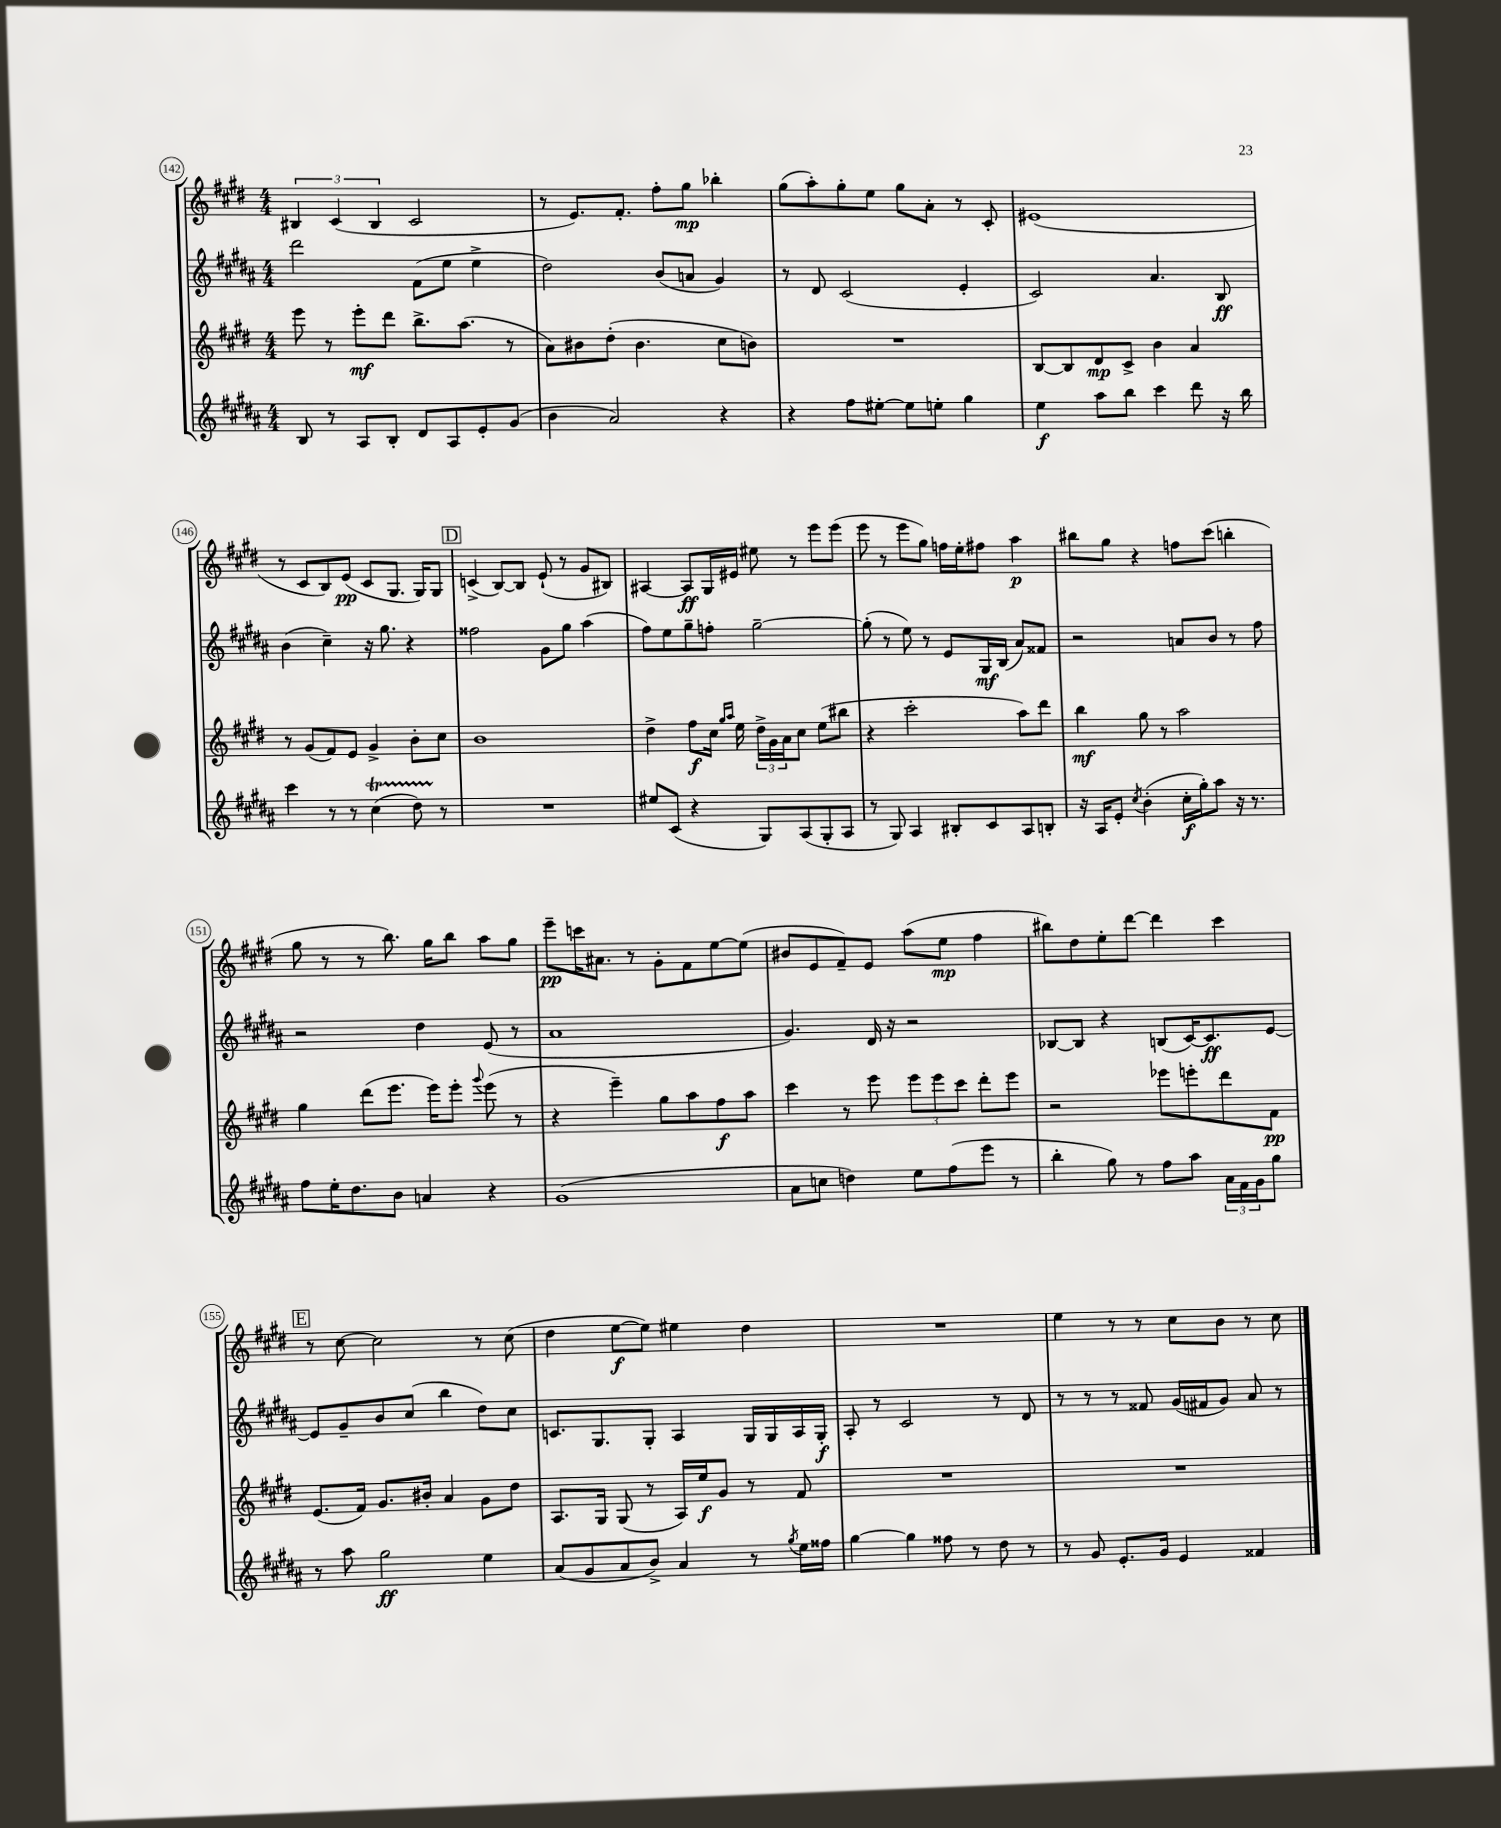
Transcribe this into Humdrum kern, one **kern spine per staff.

**kern	**dynam	**kern	**dynam	**kern	**dynam	**kern	**dynam
*part4	*part4	*part3	*part3	*part2	*part2	*part1	*part1
*staff4	*staff4	*staff3	*staff3	*staff2	*staff2	*staff1	*staff1
*clefG2	*	*clefG2	*	*clefG2	*	*clefG2	*
*k[f#c#g#d#a#]	*	*k[f#c#g#d#]	*	*k[f#c#g#d#a#]	*	*k[f#c#g#d#]	*
*M4/4	*	*M4/4	*	*M4/4	*	*M4/4	*
=142	=142	=142	=142	=142	=142	=142	=142
8B/	.	8eee\	.	2ddd#\	.	6B#X/	.
8r	.	8r	.	.	.	.	.
.	.	.	.	.	.	(6c#/	.
8A#/L	.	8eee'\L	mf	.	.	.	.
.	.	.	.	.	.	6B#/	.
8B'/J	.	8ddd#\J	.	.	.	.	.
8d#/L	.	8.bb^\L	.	(8f#\L	.	2c#/	.
8A#/	.	.	.	8ee\J	.	.	.
.	.	(8.aa\J	.	.	.	.	.
8e'/	.	.	.	4ee^\	.	.	.
(8g#/J	.	8r	.	.	.	.	.
=143	=143	=143	=143	=143	=143	=143	=143
4b\	.	8a\L)	.	2dd#\)	.	8r	.
.	.	8b#X\	.	.	.	8.e/L)	.
2a#/)	.	(8dd#'\J	.	.	.	.	.
.	.	.	.	.	.	8.f#'/J	.
.	.	4.b#\	.	.	.	.	.
.	.	.	.	(8b/L	.	8ff#'\L	.
.	.	.	.	8an/J	.	8gg#\J	mp
4r	.	8cc#\L	.	4g#/)	.	4bb-X'\	.
.	.	8bn\J)	.	.	.	.	.
=144	=144	=144	=144	=144	=144	=144	=144
4r	.	1r	.	8r	.	(8gg#\L	.
.	.	.	.	8d#/	.	8aa'\)	.
8ff#\L	.	.	.	(2c#/	.	8gg#'\	.
[8ee#X'\J	.	.	.	.	.	8ee\J	.
8ee#\L]	.	.	.	.	.	8gg#\L	.
8een'\J	.	.	.	.	.	8a'\J	.
4gg#\	.	.	.	4e'/	.	8r	.
.	.	.	.	.	.	8c#'/	.
=145	=145	=145	=145	=145	=145	=145	=145
4ee\	f	[8B/L	.	2c#/)	.	(1e#X	.
.	.	8B/]	.	.	.	.	.
8aa#\L	.	8d#/	mp	.	.	.	.
8bb\J	.	8c#^/J	.	.	.	.	.
4ccc#\	.	4b\	.	4.a#/	.	.	.
8ddd#\	.	4a/	.	.	.	.	.
16r	.	.	.	8B/	ff	.	.
16bb\	.	.	.	.	.	.	.
!!LO:LB:g=z
=146	=146	=146	=146	=146	=146	=146	=146
4ccc#\	.	8r	.	(4b\	.	8r	.
.	.	(8g#/L	.	.	.	8c#/L	.
8r	.	8f#/)	.	4cc#~\)	.	8B/)	.
8r	.	8e/J	.	.	.	(8e/J	pp
(4cc#T\	.	4g#^/	.	16r	.	8c#/L	.
.	.	.	.	8.gg#\	.	.	.
.	.	.	.	.	.	8.G#/J	.
8dd#TTT\)	.	8b'\L	.	4r	.	.	.
.	.	.	.	.	.	16G#/KL)	.
8r	.	8cc#\J	.	.	.	8G#/J	.
!!LO:REH:place=s1:t=D
=147	=147	=147	=147	=147	=147	=147	=147
1r	.	1b	.	2ff##X\	.	(4cn^/	.
.	.	.	.	.	.	[8B/L)	.
.	.	.	.	.	.	8B/J]	.
.	.	.	.	8g#\L	.	(8e`/	.
.	.	.	.	8gg#\J	.	8r	.
.	.	.	.	(4aa#\	.	8g#/L	.
.	.	.	.	.	.	8B#X/J)	.
=148	=148	=148	=148	=148	=148	=148	=148
8ee#X/L	.	4dd#^\	.	8ff#\L)	.	[4A#X/	.
(8c#/J	.	.	.	8ee\	.	.	.
4r	.	8ff#\L	f	8gg#~\	.	8A#/L]	ff
.	.	16cc#\Jk	.	8ffn'\J	.	16G#/L	.
.	.	16qqgg#/LL	.	.	.	.	.
.	.	16qqaa/JJ	.	.	.	.	.
.	.	16ee\	.	.	.	16e#X/JJ	.
8G#/L)	.	24dd#^\LL	.	[2gg#~\	.	8ee#X\	.
.	.	24g#\	.	.	.	.	.
.	.	24a\J	.	.	.	.	.
(8A#/	.	8cc#\J	.	.	.	8r	.
8G#'/	.	(8ee\L	.	.	.	8eee\L	.
8A#/J	.	8bb#X\J	.	.	.	(8eee\J	.
=149	=149	=149	=149	=149	=149	=149	=149
8r	.	4r	.	(8gg#'\]	.	8eee\	.
8G#/)	.	.	.	8r	.	8r	.
4A#/	.	2ccc#'\	.	8ee\)	.	8eee\L	.
.	.	.	.	8r	.	8gg#\J)	.
8B#X'/L	.	.	.	8e/L	.	16ffn\LL	.
.	.	.	.	.	.	16ee'\J	.
8c#/	.	.	.	16G#/L	mf	8ff#X\J	.
.	.	.	.	(16B/JJ	.	.	.
8A#/	.	8aa\L)	.	8a#/L)	.	4aa\	p
8Bn'/J	.	8ddd#\J	.	8f##X/J	.	.	.
=150	=150	=150	=150	=150	=150	=150	=150
16r	.	4bb\	mf	2r	.	8bb#X\L	.
16A#/KL	.	.	.	.	.	.	.
8e'/J	.	.	.	.	.	8gg#\J	.
8qcc#/	.	.	.	.	.	.	.
(4b'\	.	8gg#\	.	.	.	4r	.
.	.	8r	.	.	.	.	.
16cc#'\LL	f	2aa\	.	8an/L	.	8ffn\L	.
16gg#'\J)	.	.	.	.	.	.	.
8aa#\J	.	.	.	8b/J	.	(8ccc#\J	.
16r	.	.	.	8r	.	4bbn'\	.
8.r	.	.	.	.	.	.	.
.	.	.	.	8ff#\	.	.	.
!!LO:LB:g=z
=151	=151	=151	=151	=151	=151	=151	=151
8ff#\L	.	4gg#\	.	2r	.	8gg#\	.
16ee'\K	.	.	.	.	.	8r	.
8.dd#\	.	.	.	.	.	.	.
.	.	(8ddd#\L	.	.	.	8r	.
8b\J	.	8.eee\J	.	.	.	8.bb\)	.
4an/	.	.	.	4dd#\	.	.	.
.	.	16eee\KL)	.	.	.	16gg#\KL	.
.	.	8eee'\J	.	.	.	8bb\J	.
.	.	8qqggg#/	.	.	.	.	.
4r	.	(8eee\	.	(8e/	.	8aa\L	.
.	.	8r	.	8r	.	8gg#\J	.
=152	=152	=152	=152	=152	=152	=152	=152
(1g#	.	4r	.	1a#	.	8eee~\L	pp
.	.	.	.	.	.	16cccn\K	.
.	.	.	.	.	.	8.a#X\J	.
.	.	4eee~\)	.	.	.	.	.
.	.	.	.	.	.	8r	.
.	.	8gg#\L	.	.	.	8g#'\L	.
.	.	8aa\	.	.	.	8f#\	.
.	.	8ff#\	f	.	.	[8ee\	.
.	.	8aa\J	.	.	.	(8ee\J]	.
=153	=153	=153	=153	=153	=153	=153	=153
8a#\L	.	4ccc#\	.	4.g#/)	.	8b#X/L	.
8ccn\J	.	.	.	.	.	8e/	.
4ddn\)	.	8r	.	.	.	8f#~/)	.
.	.	8eee\	.	16d#/	.	8e/J	.
.	.	.	.	16r	.	.	.
8ee\L	.	12eee\L	.	2r	.	(8aa\L	.
.	.	12eee\	.	.	.	.	.
(8ff#\	.	.	.	.	.	8ee\J	mp
.	.	12ccc#\J	.	.	.	.	.
8eee\J	.	8ddd#'\L	.	.	.	4ff#\	.
8r	.	8eee\J	.	.	.	.	.
=154	=154	=154	=154	=154	=154	=154	=154
4bb'\	.	2r	.	[8B-X/L	.	8bb#X\L)	.
.	.	.	.	8B-/J]	.	8dd#\	.
8gg#\)	.	.	.	4r	.	8ee'\	.
8r	.	.	.	.	.	[8ddd#\J	.
8ff#\L	.	8eee-X\L	.	(8Bn/L	.	4ddd#\]	.
8aa#\J	.	8eeen'\	.	[16c#/K)	.	.	.
.	.	.	.	8.c#/]	ff	.	.
24a#\LL	.	8ddd#\	.	.	.	4ccc#\	.
24f#\	.	.	.	.	.	.	.
24g#\J	.	.	.	.	.	.	.
8gg#\J	.	8f#\J	pp	[8e/J	.	.	.
!!LO:LB:g=z
!!LO:REH:place=s1:t=E
=155	=155	=155	=155	=155	=155	=155	=155
8r	.	(8.e/L	.	8e/L]	.	8r	.
8aa#\	.	.	.	8g#~/	.	[8cc#\	.
.	.	16f#/Jk)	.	.	.	.	.
2gg#\	ff	8.g#/L	.	8b/	.	2cc#\]	.
.	.	.	.	(8cc#/J	.	.	.
.	.	16b#X'/Jk	.	.	.	.	.
.	.	4a/	.	4bb\	.	.	.
4ee\	.	8g#\L	.	8dd#\L)	.	8r	.
.	.	8dd#\J	.	8cc#\J	.	(8cc#\	.
=156	=156	=156	=156	=156	=156	=156	=156
(8a#/L	.	8.A/L	.	8.cn/L	.	4dd#\	.
8g#/	.	.	.	.	.	.	.
.	.	16G#/Jk	.	8.G#/	.	.	.
8a#/	.	(8G#/	.	.	.	[8ee\L	f
8b^/J)	.	8r	.	8G#'/J	.	8ee\J])	.
4a#/	.	16A/LL)	.	4A#/	.	4ee#X\	.
.	.	16ee/J	f	.	.	.	.
.	.	8g#/J	.	.	.	.	.
8r	.	8r	.	16G#/LL	.	4dd#\	.
.	.	.	.	16G#/	.	.	.
8qgg#/	.	.	.	.	.	.	.
16ee\LL	.	8f#/	.	16A#/	.	.	.
16ff##X\JJ	.	.	.	16G#'/JJ	f	.	.
=157	=157	=157	=157	=157	=157	=157	=157
[4gg#\	.	1r	.	8A#'/	.	1r	.
.	.	.	.	8r	.	.	.
4gg#\]	.	.	.	2c#/	.	.	.
8ff##X\	.	.	.	.	.	.	.
8r	.	.	.	.	.	.	.
8dd#\	.	.	.	8r	.	.	.
8r	.	.	.	8d#/	.	.	.
=158	=158	=158	=158	=158	=158	=158	=158
8r	.	1r	.	8r	.	4ee\	.
8g#/	.	.	.	8r	.	.	.
8.e'/L	.	.	.	8r	.	8r	.
.	.	.	.	8f##X/	.	8r	.
16g#/Jk	.	.	.	.	.	.	.
4e/	.	.	.	(16g#/LL	.	8cc#\L	.
.	.	.	.	16f#X/J	.	.	.
.	.	.	.	8g#/J)	.	8b\J	.
4f##X/	.	.	.	8a#/	.	8r	.
.	.	.	.	8r	.	8cc#\	.
==	==	==	==	==	==	==	==
*-	*-	*-	*-	*-	*-	*-	*-
